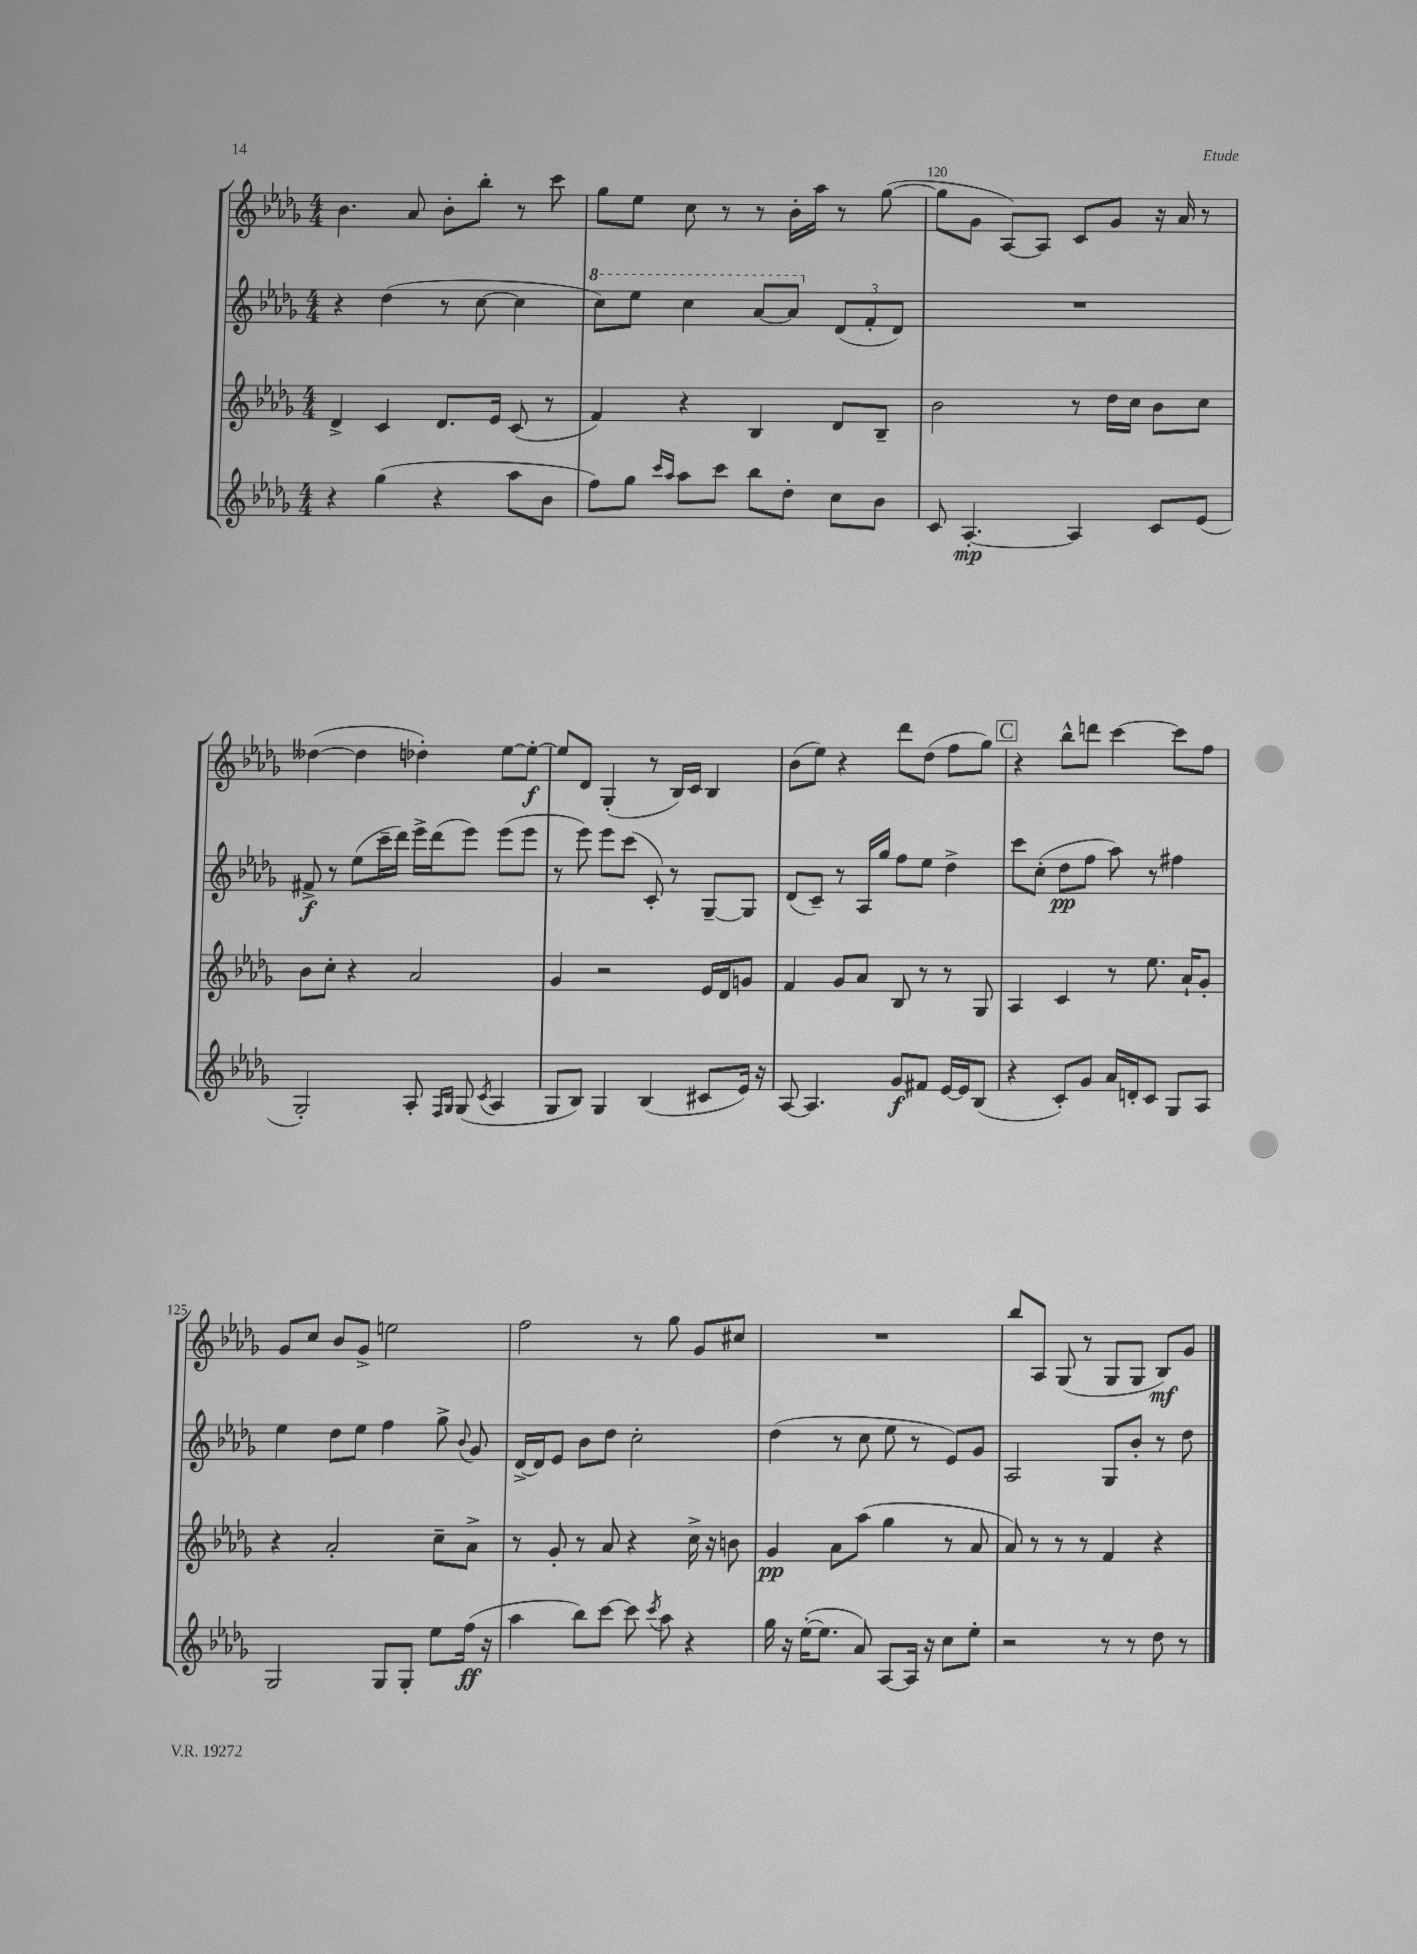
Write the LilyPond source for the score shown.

<<
\new StaffGroup <<
\new Staff = "s0" {
    \clef treble \key des \major \numericTimeSignature \time 4/4
    \autoBeamOff bes'4. aes'8 bes'8[-. bes''8]-. r8 c'''8 |
    ges''8[ ees''8] c''8 r8 r8 bes'16[-. aes''16] r8 ges''8~( |
    ges''8[ ges'8] aes8[~) aes8] c'8[ ges'8] r16 aes'16 r8 |
    deses''4~( deses''4 des''4-.) ees''8[~ ees''8]~-.\f |
    ees''8[ des'8] ges4-.( r8 bes16[) c'16] bes4 |
    bes'8[( ees''8]) r4 des'''8[ des''8]( f''8[ ges''8]) |
    \mark \markup { \box "C" } r4 bes''8[-^ d'''8] c'''4~ c'''8[ f''8] |
    ges'8[ c''8] bes'8[ ges'8]-> e''2 |
    f''2 r8 ges''8 ges'8[ cis''8] |
    R1 |
    bes''8[ aes8] ges8( r8 ges8[ ges8] bes8[\mf) ges'8] \bar "|." |
}
\new Staff = "s1" {
    \clef treble \key des \major \numericTimeSignature \time 4/4
    \autoBeamOff r4 des''4( r8 c''8~ c''4 |
    \ottava #1 c'''8[) ees'''8] c'''4 aes''8[~ aes''8] \ottava #0 \tuplet 3/2 { des'8[( f'8-. des'8]) } |
    R1 |
    fis'8->\f r8 ees''8[( c'''16-- des'''16]) ees'''16[-> des'''16( ees'''8]) ees'''8[( ees'''8] |
    r8 ees'''8) ees'''8[ c'''8]( c'8-.) r8 ges8[~-- ges8] |
    des'8[( c'8]--) r8 aes16[ ges''16] f''8[ ees''8] des''4-> |
    \mark \markup { \box "C" } c'''8[ c''8]-.( des''8[\pp f''8] aes''8) r8 fis''4 |
    ees''4 des''8[ ees''8] f''4 ges''8-> \appoggiatura { bes'8 } ges'8 |
    des'16[~-> des'16 ees'8] bes'8[ des''8] c''2-. |
    des''4( r8 c''8 ees''8 r8 ees'8[) ges'8] |
    aes2 ges8[ bes'8]-. r8 des''8 \bar "|." |
}
\new Staff = "s2" {
    \clef treble \key des \major \numericTimeSignature \time 4/4
    \autoBeamOff des'4-> c'4 des'8.[ ees'16] c'8( r8 |
    f'4) r4 bes4 des'8[ bes8]-- |
    bes'2 r8 des''16[ c''16] bes'8[ c''8] |
    bes'8[ c''8]-. r4 aes'2 |
    ges'4 r2 ees'16[ des'16 g'8] |
    f'4 ges'8[ aes'8] bes8 r8 r8 ges8 |
    \mark \markup { \box "C" } aes4 c'4 r8 ees''8. aes'16[-! ges'8]-. |
    r4 aes'2-. c''8[-- aes'8]-> |
    r8 ges'8-. r8 aes'8 r4 c''16-> r16 b'8 |
    ges'4\pp aes'8[ aes''8]( ges''4 r8 aes'8 |
    aes'8) r8 r8 r8 f'4 r4 \bar "|." |
}
\new Staff = "s3" {
    \clef treble \key des \major \numericTimeSignature \time 4/4
    \autoBeamOff r4 ges''4( r4 aes''8[ bes'8] |
    f''8[) ges''8] \grace { c'''16[ aes''16] } aes''8[ c'''8] bes''8[ des''8]-. c''8[ bes'8] |
    c'8 aes4.~-.\mp aes4 c'8[ ees'8]( |
    ges2-.) aes8-. \grace { f16[ ges16] } ges8( \acciaccatura { c'8 } aes4 |
    ges8[ bes8]) ges4 bes4( cis'8[ ees'16]) r16 |
    aes8~ aes4. ges'8[\f fis'8] ees'16[~ ees'16 bes8]( |
    \mark \markup { \box "C" } r4 c'8[-.) ges'8] aes'16[ d'16-. c'8] ges8[ aes8] |
    ges2 ges8[ ges8]-. ees''8[ f''16]\ff( r16 |
    aes''4 bes''8[) c'''8]~ c'''8 \acciaccatura { c'''8 } aes''8 r4 |
    ges''16 r16 ees''16[~-.( ees''8.] aes'8) aes8[~ aes16] r16 c''8[ ees''8]-. |
    r2 r8 r8 des''8 r8 \bar "|." |
}
>>
>>
\layout { \context { \Score currentBarNumber = #118 \override BarNumber.break-visibility = ##(#f #t #t) barNumberVisibility = #(every-nth-bar-number-visible 5) } }
